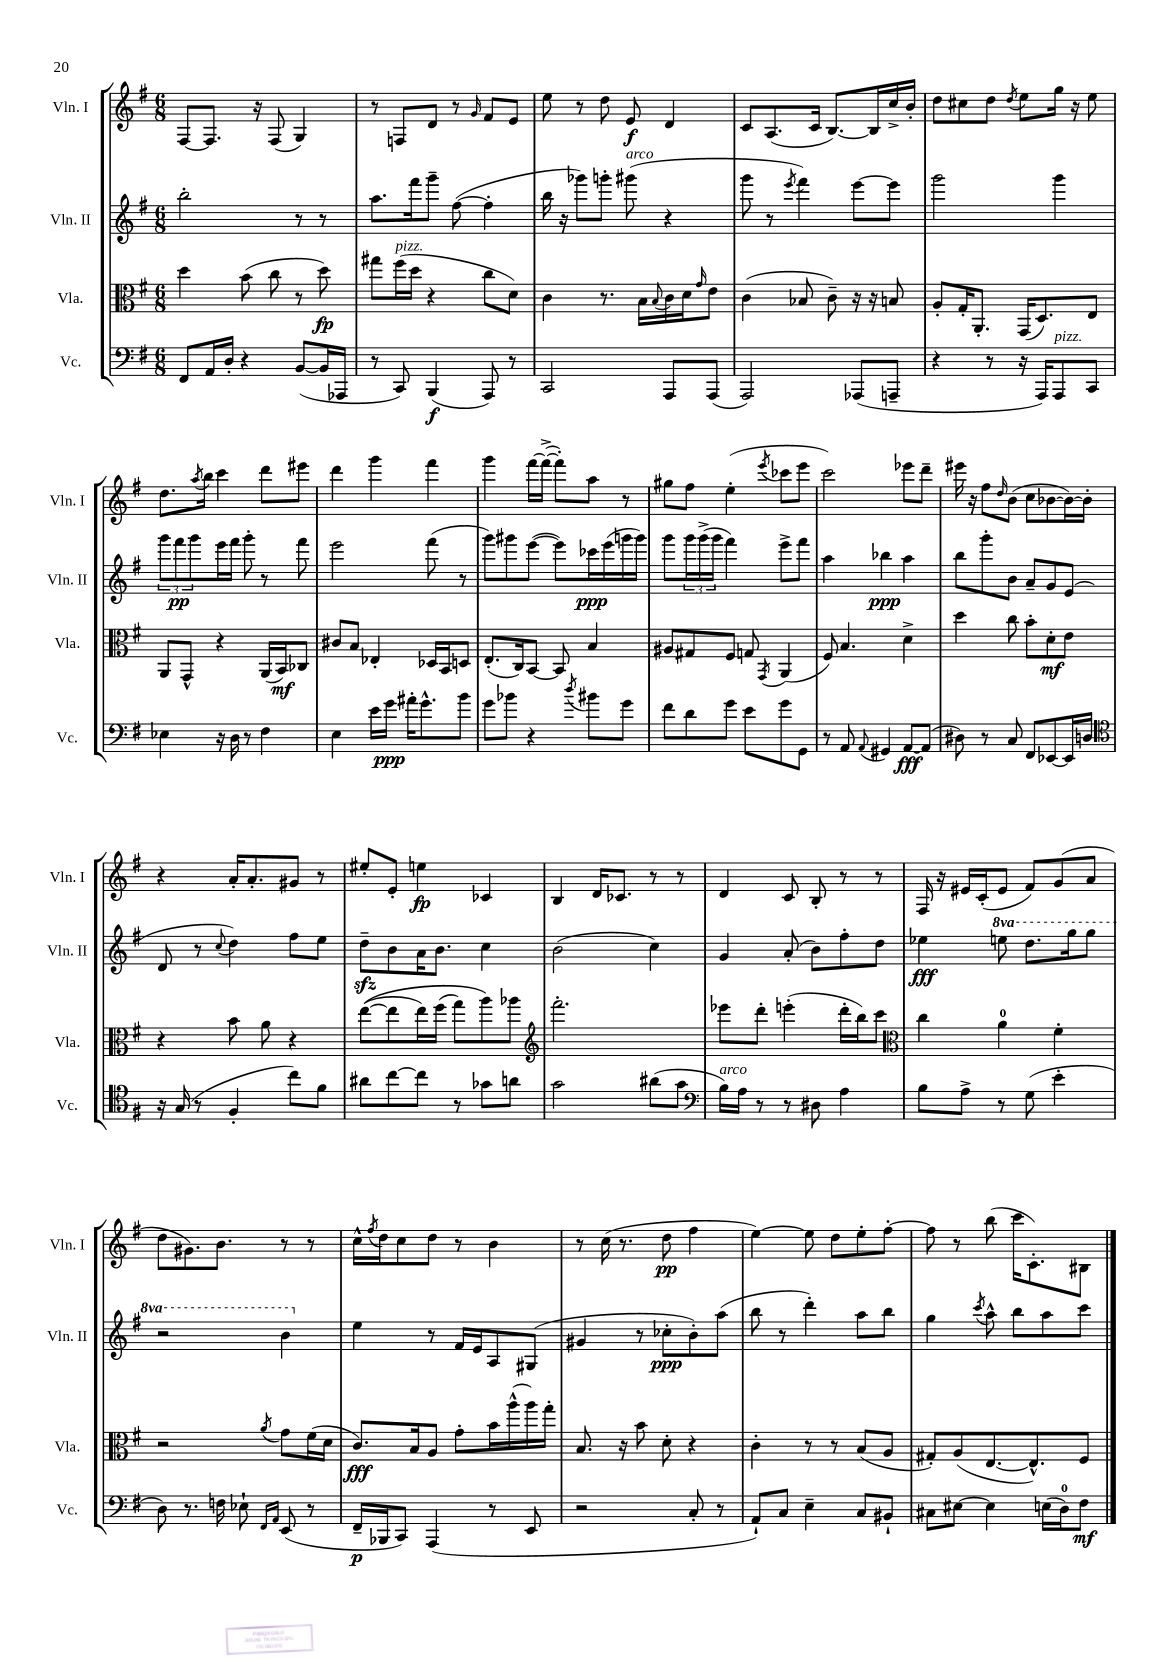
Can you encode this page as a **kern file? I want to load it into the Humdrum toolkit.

**kern	**dynam	**kern	**dynam	**kern	**dynam	**kern	**dynam
*part4	*part4	*part3	*part3	*part2	*part2	*part1	*part1
*staff4	*staff4	*staff3	*staff3	*staff2	*staff2	*staff1	*staff1
*I"Vc.	*	*I"Vla.	*	*I"Vln. II	*	*I"Vln. I	*
*I'Vc.	*	*I'Vla.	*	*I'Vln. II	*	*I'Vln. I	*
*clefF4	*	*clefC3	*	*clefG2	*	*clefG2	*
*k[f#]	*	*k[f#]	*	*k[f#]	*	*k[f#]	*
*M6/8	*	*M6/8	*	*M6/8	*	*M6/8	*
=17	=17	=17	=17	=17	=17	=17	=17
8FF#/L	.	4dd\	.	2bb'\	.	[8F#/L	.
16AA/L	.	.	.	.	.	8.F#/J]	.
16D'/JJ	.	.	.	.	.	.	.
4r	.	(8b\	.	.	.	.	.
.	.	.	.	.	.	16r	.
.	.	8cc\	.	.	.	(8F#/	.
([8BB/L	.	8r	.	8r	.	4G/)	.
16BB/L]	.	8dd\)	fp	8r	.	.	.
16AAA-X/JJ	.	.	.	.	.	.	.
=18	=18	=18	=18	=18	=18	=18	=18
8r	.	8gg#X\L	.	8.aa\L	.	8r	.
!	!	!LO:TX:a:i:t=pizz.	!	!	!	!	!
8CC/)	.	(16ff#\L	.	.	.	8Fn/L	.
.	.	16dd\JJ	.	16fff#\k	.	.	.
(4BBB/	f	4r	.	8ggg~\J	.	8d/J	.
.	.	.	.	([8ff#\	.	8r	.
.	.	.	.	.	.	16qqg/	.
8AAA/)	.	8cc\L	.	4ff#'\]	.	8f#/L	.
8r	.	8d\J)	.	.	.	8e/J	.
=19	=19	=19	=19	=19	=19	=19	=19
2CC/	.	4c\	.	16bb\	.	8ee\	.
.	.	.	.	16r	.	.	.
.	.	.	.	8ggg-X\L)	.	8r	.
.	.	8.r	.	8gggn'\J	.	8dd\	.
!	!	!	!	!LO:TX:a:i:t=arco	!	!	!
.	.	.	.	(8ggg#X\	.	8e/	f
.	.	16B\LL	.	.	.	.	.
.	.	8qqB/	.	.	.	.	.
8AAA/L	.	16c\	.	4r	.	4d/	.
.	.	16d\J	.	.	.	.	.
.	.	16qqg/	.	.	.	.	.
(8AAA/J	.	8e\J	.	.	.	.	.
=20	=20	=20	=20	=20	=20	=20	=20
2AAA/)	.	(4c\	.	8ggg\	.	8c/L	.
.	.	.	.	8r	.	(8.A/	.
.	.	.	.	8qeee/	.	.	.
.	.	8B-X/	.	4fff#\)	.	.	.
.	.	.	.	.	.	16c/Jk	.
.	.	8c~\)	.	.	.	[8.B/L)	.
(8AAA-X/L	.	16r	.	[8eee\L	.	.	.
.	.	16r	.	.	.	16B/L]	.
8AAAn~/J	.	8Bn/	.	8eee\J]	.	16cc^/	.
.	.	.	.	.	.	16b'/JJ	.
=21	=21	=21	=21	=21	=21	=21	=21
4r	.	8A'/L	.	2ggg\	.	8dd\L	.
.	.	16G'/K	.	.	.	8cc#X\	.
.	.	8.AA'/J	.	.	.	.	.
8r	.	.	.	.	.	8dd\J	.
.	.	.	.	.	.	8qdd/	.
16r	.	(16GG/KL	.	.	.	8ee\L	.
16AAA/KL)	.	8.D/)	.	.	.	.	.
!LO:TX:a:i:t=pizz.	!	!	!	!	!	!	!
8AAA/	.	.	.	4ggg\	.	16gg\Jk	.
.	.	.	.	.	.	16r	.
8CC/J	.	8E/J	.	.	.	8ee\	.
!!LO:LB:g=z
=22	=22	=22	=22	=22	=22	=22	=22
4E-X\	.	8AA/L	.	12ggg\L	.	8.dd\L	.
.	.	.	.	12fff#\	pp	.	.
.	.	8GG^^/J	.	.	.	.	.
.	.	.	.	12ggg\	.	.	.
.	.	.	.	.	.	8qaa/	.
.	.	.	.	.	.	16bb\Jk	.
16r	.	4r	.	16eee\L	.	4ccc\	.
16D\	.	.	.	16fff#\JJ	.	.	.
8r	.	.	.	8ggg'\	.	.	.
4F#\	.	(16AA/LL	.	8r	.	8ddd\L	.
.	.	16BB/J)	mf	.	.	.	.
.	.	8C-X/J	.	8fff#\	.	8eee#X\J	.
=23	=23	=23	=23	=23	=23	=23	=23
4E\	.	8c#X/L	.	2eee\	.	4ddd\	.
.	.	8B/J	.	.	.	.	.
16e\LL	.	4E-X'/	.	.	.	4ggg\	.
16g\JJ	ppp	.	.	.	.	.	.
16a#X'\KL	.	.	.	.	.	.	.
8.g^^\	.	.	.	.	.	.	.
.	.	16D-X/LL	.	(8fff#\	.	4fff#\	.
.	.	16BB/J	.	.	.	.	.
8b\J	.	8Dn/J	.	8r	.	.	.
=24	=24	=24	=24	=24	=24	=24	=24
8g\L	.	(8.E'/L	.	8ggg\L)	.	4ggg\	.
8b-X\J	.	.	.	8ggg#X\	.	.	.
.	.	16C/k)	.	.	.	.	.
4r	.	[8BB/J	.	([8eee\J	.	[16fff#\LL	.
.	.	.	.	.	.	(16fff#^\JJ_	.
.	.	8BB/]	.	8eee\L])	.	8fff#'\L])	.
8qdd/	.	.	.	.	.	.	.
8b#X\L	.	4B/	.	16ccc-X\L	ppp	8aa\J	.
.	.	.	.	(16eee\	.	.	.
8g\J	.	.	.	16gggn\	.	8r	.
.	.	.	.	16ggg\JJ)	.	.	.
=25	=25	=25	=25	=25	=25	=25	=25
8f#\L	.	8A#X/L	.	8ggg\L	.	8gg#X\L	.
8d\	.	8G#X/	.	24ggg\L	.	8ff#\J	.
.	.	.	.	(24ggg^\	.	.	.
.	.	.	.	24ggg\JJ	.	.	.
8g\J	.	8F#/J	.	4fff#\)	.	(4ee'\	.
8e\L	.	8Gn/	.	.	.	.	.
.	.	8qGG/	.	.	.	8qeee/	.
8g\	.	(4AA/	.	8eee^\L	.	8ccc-X\L	.
8GG\J	.	.	.	8fff#\J	.	8eee\J	.
=26	=26	=26	=26	=26	=26	=26	=26
8r	.	8F#/)	.	4aa\	.	2ccc\)	.
8AA/	.	4.B/	.	.	.	.	.
8qqAA/	.	.	.	.	.	.	.
4GG#X/	.	.	.	4bb-X\	ppp	.	.
[8AA/L	fff	4d^\	.	4aa\	.	8eee-X\L	.
(8AA/J]	.	.	.	.	.	8ddd~\J	.
=27	=27	=27	=27	=27	=27	=27	=27
8D#X\)	.	4dd\	.	8bb\L	.	16eee#X\	.
.	.	.	.	.	.	16r	.
8r	.	.	.	8ggg'\	.	8ff#\L	.
.	.	.	.	.	.	16qqdd/	.
8C/	.	8cc\	.	8b\J	.	(8b\J	.
8FF#/L	.	8b'\L	.	8a~/L	.	8cc\L	.
[8EE-X/	.	8d'\	mf	8g/	.	[8b-X\	.
16EE-/L]	.	8e\J	.	(8e/J	.	16b-\L_)	.
16Dn/JJ	.	.	.	.	.	16b-'\JJ]	.
!!LO:LB:g=z
=28	=28	=28	=28	=28	=28	=28	=28
*clefC4	*	*	*	*	*	*	*
16r	.	4r	.	8d/	.	4r	.
(16G/	.	.	.	.	.	.	.
8r	.	.	.	8r	.	.	.
.	.	.	.	8qqcc/	.	.	.
4F#'/	.	8b\	.	4dd\)	.	16a'/KL	.
.	.	.	.	.	.	8.a'/	.
.	.	8a\	.	.	.	.	.
8cc\L)	.	4r	.	8ff#\L	.	8g#X/J	.
8f#\J	.	.	.	8ee\J	.	8r	.
=29	=29	=29	=29	=29	=29	=29	=29
8a#X\L	.	(([8ee\L	.	8ddzz~\L	.	8ee#X'/L	.
[8cc\	.	8ee\]	.	8b\	.	8e'/J	.
8cc\J]	.	16ee\L)	.	16a\K	.	4een\	fp
.	.	(16ff#\JJ	.	8.b\J	.	.	.
8r	.	8gg\L)	.	.	.	.	.
8g-X\L	.	8aa\)	.	4cc\	.	4c-X/	.
8an\J	.	8aa-X\J	.	.	.	.	.
=30	=30	=30	=30	=30	=30	=30	=30
*	*	*clefG2	*	*	*	*	*
2g\	.	2.fff#'\	.	(2b\	.	4B/	.
.	.	.	.	.	.	16d/KL	.
.	.	.	.	.	.	8.c-X/J	.
(8a#X\L	.	.	.	4cc\)	.	8r	.
8g\J	.	.	.	.	.	8r	.
=31	=31	=31	=31	=31	=31	=31	=31
*clefF4	*	*	*	*	*	*	*
!LO:TX:a:i:t=arco	!	!	!	!	!	!	!
16B\LL)	.	8eee-X\L	.	4g/	.	4d/	.
16A\JJ	.	.	.	.	.	.	.
8r	.	8ddd'\J	.	.	.	.	.
8r	.	(4eeen'\	.	(8a'/	.	8c/	.
8D#X\	.	.	.	8b\L)	.	8B'/	.
4A\	.	16ddd'\LL	.	8ff#'\	.	8r	.
.	.	16bb\J)	.	.	.	.	.
.	.	8ccc\J	.	8dd\J	.	8r	.
=32	=32	=32	=32	=32	=32	=32	=32
*	*	*clefC3	*	*	*	*	*
8B\L	.	4cc\	.	4ee-X\	fff	16F#/	.
.	.	.	.	.	.	16r	.
8A^\J	.	.	.	.	.	16e#X/LL	.
.	.	.	.	.	.	(16c'/J	.
*	*	*	*	*8va	*	*	*
8r	.	4a\	.	8eeen\	.	8e#/J	.
(8G\	.	.	.	8.ddd\L	.	8f#/L)	.
4e'\	.	4f#'\	.	.	.	(8g/	.
.	.	.	.	16ggg\k	.	.	.
.	.	.	.	8ggg\J	.	8a/J	.
!!LO:LB:g=z
=33	=33	=33	=33	=33	=33	=33	=33
8D\)	.	2r	.	2r	.	8dd\L	.
8.r	.	.	.	.	.	8.g#X\)	.
16Fn\	.	.	.	.	.	8.b\J	.
8E-X`\	.	.	.	.	.	.	.
16qqFF#/LL	.	.	.	.	.	.	.
16qqAA/JJ	.	8qa/	.	.	.	.	.
(8EE/	.	8g\L	.	4bb\	.	8r	.
8r	.	(16f#\L	.	.	.	8r	.
.	.	16d\JJ	.	.	.	.	.
=34	=34	=34	=34	=34	=34	=34	=34
*	*	*	*	*X8va	*	*	*
16FF#~/LL	p	8.c/L)	fff	4ee\	.	16cc^^\LL	.
.	.	.	.	.	.	8qff#/	.
16BBB-X/J	.	.	.	.	.	16dd\J	.
8CC/J)	.	.	.	.	.	8cc\	.
.	.	16B/k	.	.	.	.	.
(4AAA/	.	8A/J	.	8r	.	8dd\J	.
.	.	8g'\L	.	16f#/LL	.	8r	.
.	.	.	.	16e/J	.	.	.
8r	.	16b\L	.	8A/	.	4b\	.
.	.	(16aa^^\	.	.	.	.	.
8EE/	.	16aa\)	.	(8G#X/J	.	.	.
.	.	16gg'\JJ	.	.	.	.	.
=35	=35	=35	=35	=35	=35	=35	=35
2r	.	8.B/	.	4g#X/	.	8r	.
.	.	.	.	.	.	(16cc\	.
.	.	16r	.	.	.	8.r	.
.	.	8b\	.	8r	.	.	.
.	.	8d'\	.	8cc-X'\L	ppp	8dd\	pp
8C'/	.	4r	.	8b'\)	.	4ff#\	.
8r	.	.	.	(8aa\J	.	.	.
=36	=36	=36	=36	=36	=36	=36	=36
8AA`/L)	.	4c'\	.	8bb\	.	[4ee\)	.
8C/J	.	.	.	8r	.	.	.
4E~\	.	8r	.	4ddd'\)	.	8ee\]	.
.	.	8r	.	.	.	8dd\L	.
8C/L	.	(8B/L	.	8aa\L	.	8ee'\	.
8BB#X`/J	.	8A/J	.	8bb\J	.	[8ff#'\J	.
=37	=37	=37	=37	=37	=37	=37	=37
8C#X\L	.	8G#X'/L)	.	4gg\	.	8ff#\]	.
[8E#X\J	.	(8A/	.	.	.	8r	.
.	.	.	.	8qccc/	.	.	.
4E#\]	.	[8.E/	.	8aa^^\	.	(8bb\	.
.	.	.	.	8bb\L	.	16ccc\KL	.
.	.	8.E^^/])	.	.	.	8.c'\)	.
(16En\LL	.	.	.	8aa\	.	.	.
16D\J)	.	.	.	.	.	.	.
8F#\J	mf	8F#/J	.	8ccc\J	.	8B#X\J	.
==	==	==	==	==	==	==	==
*-	*-	*-	*-	*-	*-	*-	*-
